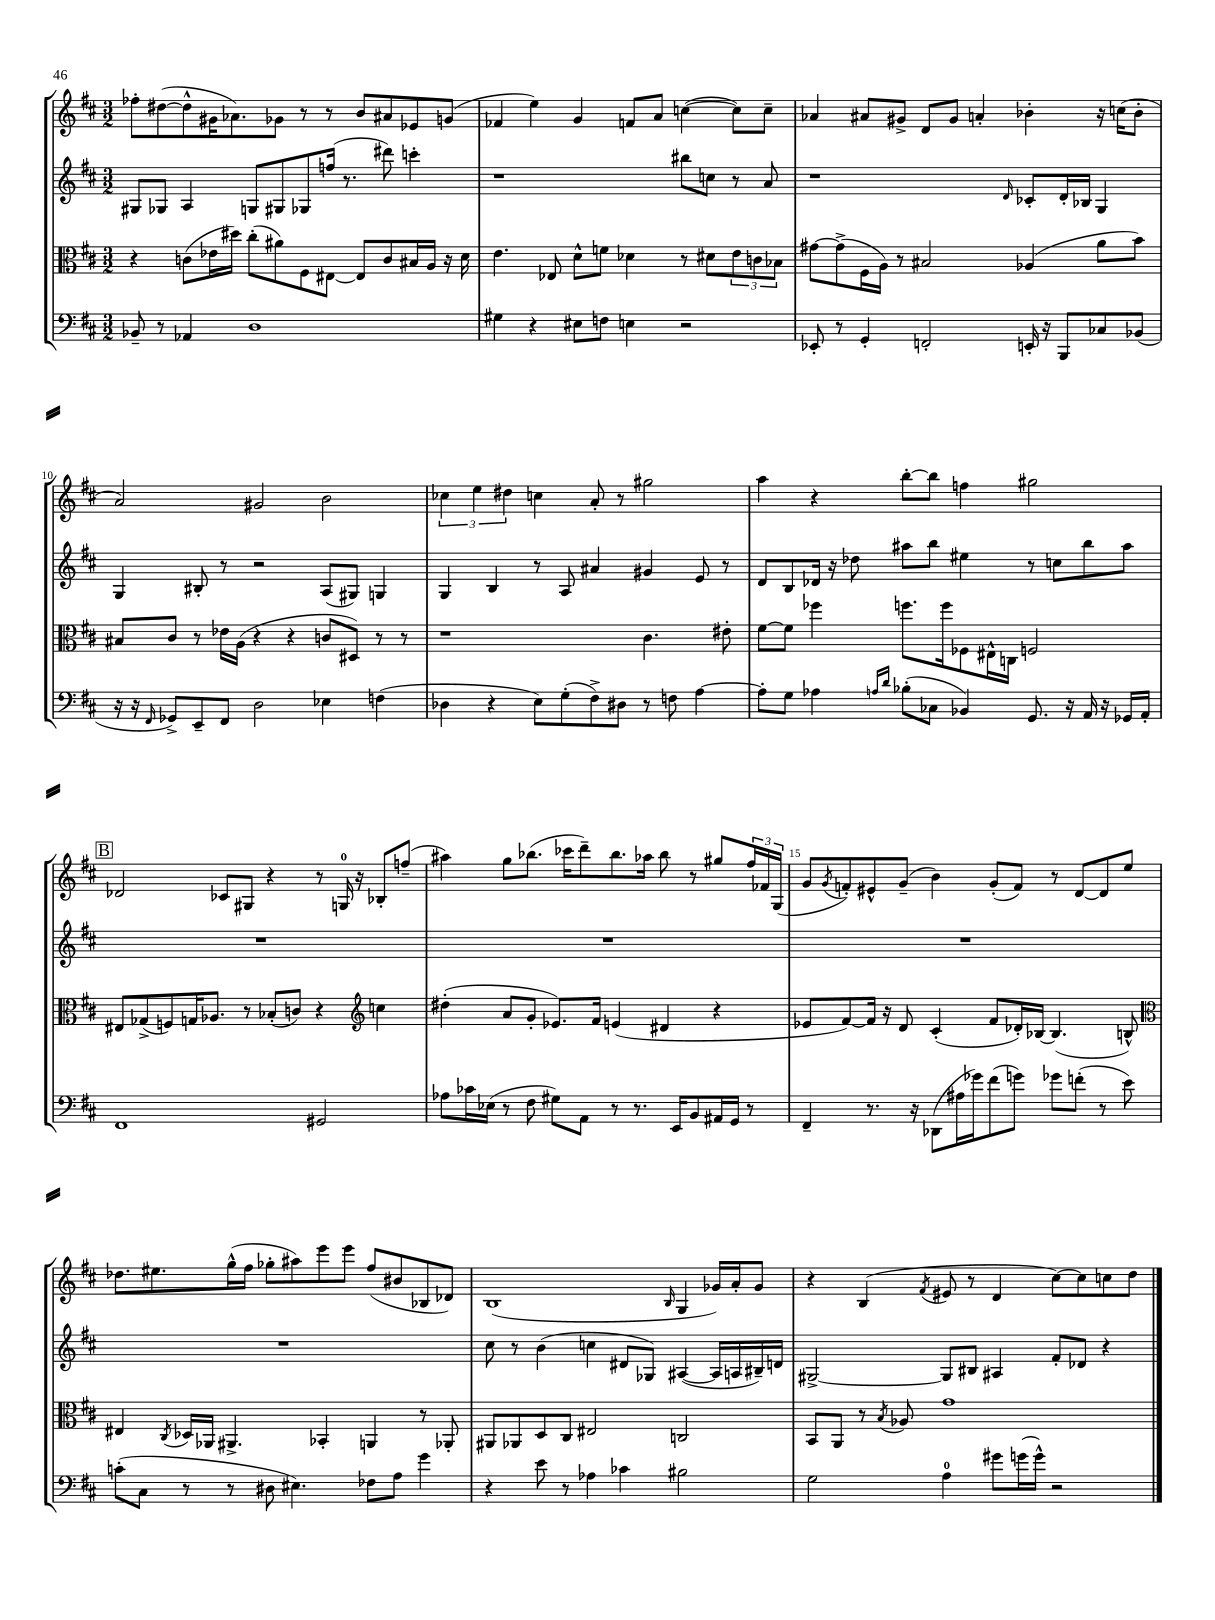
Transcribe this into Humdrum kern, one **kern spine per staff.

**kern	**kern	**kern	**kern
*staff4	*staff3	*staff2	*staff1
*clefF4	*clefC3	*clefG2	*clefG2
*k[f#c#]	*k[f#c#]	*k[f#c#]	*k[f#c#]
*M3/2	*M3/2	*M3/2	*M3/2
8BB-~	4r	8G#	8ff-'
8r	.	8G-	([8dd#
4AA-	(8c	4A	8dd#^^]
.	16e-	.	16g#
.	16dd#)	.	8.a-)
1D	(8cc#'	8G	.
.	8a#)	8G#	8g-
.	8F#	8G-	8r
.	[8E#	(16ff	8r
.	.	8.r	.
.	8E#]	.	8b
.	8c	8ddd#)	8a#
.	16B#	4ccc'	8e-
.	16A	.	.
.	16r	.	(8g
.	16d	.	.
=	=	=	=
4G#	4.e	1r	4f-
4r	.	.	4ee)
.	8E-	.	.
8E#	8d^^	.	4g
8F	8f	.	.
4E	4d-	.	8f
.	.	.	8a
2r	8r	8bb#	([4cc
.	8d#	8cc	.
.	12e	8r	8cc])
.	12c	.	.
.	.	8a	8cc~
.	12B-	.	.
=	=	=	=
8EE-'	[8g#	1r	4a-
8r	(8g#^]	.	.
4GG'	16F#	.	8a#
.	16A)	.	.
.	8r	.	8g#^
2FF'	2B#	.	8d
.	.	.	8g#
.	.	.	4a'
.	.	16qqd	.
16EE'	(4A-	8c-'	4b-'
16r	.	.	.
8BBB	.	16d'	.
.	.	16B-	.
8C-	8a	4G	16r
.	.	.	(16cc
(8BB-	8b)	.	8b-'
=	=	=	=
16r	8B#	4G	2a)
16r	.	.	.
16qqFF#	.	.	.
8GG-^)	8c#	.	.
8EE~	8r	8B#'	.
8FF#	16e-	8r	.
.	(16A	.	.
2D	4r	2r	2g#
.	4r	.	.
4E-	8c	(8A	2b
.	8D#)	8G#)	.
(4F	8r	4G	.
.	8r	.	.
=	=	=	=
4D-	1r	4G	6cc-
.	.	.	6ee
4r	.	4B	.
.	.	.	6dd#
8E)	.	8r	4cc
(8G'	.	8A	.
8F#^)	.	4a#	8a'
8D#	.	.	8r
8r	4.c#	4g#	2gg#
8F	.	.	.
[4A	.	8e	.
.	8e#'	8r	.
=	=	=	=
8A']	[8f#	8d	4aa
8G	8f#]	8B	.
4A-	4ff-	16d-	4r
.	.	16r	.
.	.	8dd-	.
16qqA	.	.	.
16qqd	.	.	.
(8B-'	8.ff	8aa#	[8bb'
8C-	.	8bb	8bb]
.	16ff	.	.
4BB-)	8F-	4ee#	4ff
.	16E#^^	.	.
.	16C	.	.
8.GG	2F	8r	2gg#
.	.	8cc	.
16r	.	.	.
16AA	.	8bb	.
16r	.	.	.
16GG-	.	8aa#	.
16AA'	.	.	.
=	=	=	=
1FF#	8E#	1.r	2d-
.	(8G-^	.	.
.	8F)	.	.
.	16G	.	.
.	8.A-	.	.
.	.	.	8c-
.	8r	.	8G#
.	(8B-'	.	4r
.	8c)	.	.
2GG#	4r	.	8r
.	.	.	16G
.	.	.	16r
*	*clefG2	*	*
.	4cc	.	8B-'
.	.	.	(8ff~
=	=	=	=
8A-	(4dd#'	1.r	4aa#)
16c-	.	.	.
(16E-	.	.	.
8r	8a	.	8gg
8F#	8g'	.	(8.bb-
8G#)	8.e-)	.	.
.	.	.	16ccc-
8AA	.	.	8ddd~)
.	16f#	.	.
8r	(4e	.	8.bb-
8.r	.	.	.
.	.	.	16aa-
.	4d#	.	8bb-
16EE	.	.	.
8BB	.	.	8r
16AA#	4r	.	8gg#
16GG	.	.	.
8r	.	.	24ff#
.	.	.	24f-
.	.	.	(24G
=	=	=	=
4FF#~	8e-	1.r	8g
.	.	.	8qg
.	[8f#)	.	8f')
8.r	16f#]	.	8e#^^
.	16r	.	.
.	8d	.	(8g~
16r	.	.	.
(8DD-	(4c#'	.	4b)
16A#	.	.	.
16g-)	.	.	.
(8f#	8f#	.	(8g'
8g)	16d-')	.	8f)
.	[16B-	.	.
8g-	(4.B-]	.	8r
(8f'	.	.	[8d
8r	.	.	8d]
8e)	8B^^)	.	8ee
=	=	=	=
*	*clefC3	*	*
(8c'	4E#	1.r	8.dd-
8C#	.	.	.
.	.	.	8.ee#
.	8qC#	.	.
8r	16D-	.	.
.	16AA-	.	.
8r	4.AA#^	.	(16gg^^
.	.	.	16ff#
8D#	.	.	8gg-'
4.E#)	.	.	8aa#)
.	4BB-'	.	8eee
.	.	.	8eee
8F-	4AA	.	(8ff#
8A	.	.	8b#
4g	8r	.	8B-
.	8AA-'	.	8d-)
=	=	=	=
4r	8AA#	8cc#	(1B
.	8AA-	8r	.
8e	8D	(4b	.
8r	8C#	.	.
4A-	2E#	4cc	.
4c-	.	8d#	.
.	.	8G-)	.
.	.	.	16qqB
2B#	2C	([4A#	4G
.	.	16A#]	16g-)
.	.	16A	16a'
.	.	16B#~)	8g-
.	.	16d	.
=	=	=	=
2G	8BB	[2G#^	4r
.	8AA	.	.
.	8r	.	(4B
.	8qB	.	.
.	8A-	.	.
.	.	.	8qf#
4A	1g	8G#]	8e#
.	.	8B#	8r
8g#	.	4A#	4d
(16g	.	.	.
16g^^)	.	.	.
2r	.	8f#'	[8cc#)
.	.	8d-	8cc#]
.	.	4r	8cc
.	.	.	8dd
==	==	==	==
*-	*-	*-	*-
